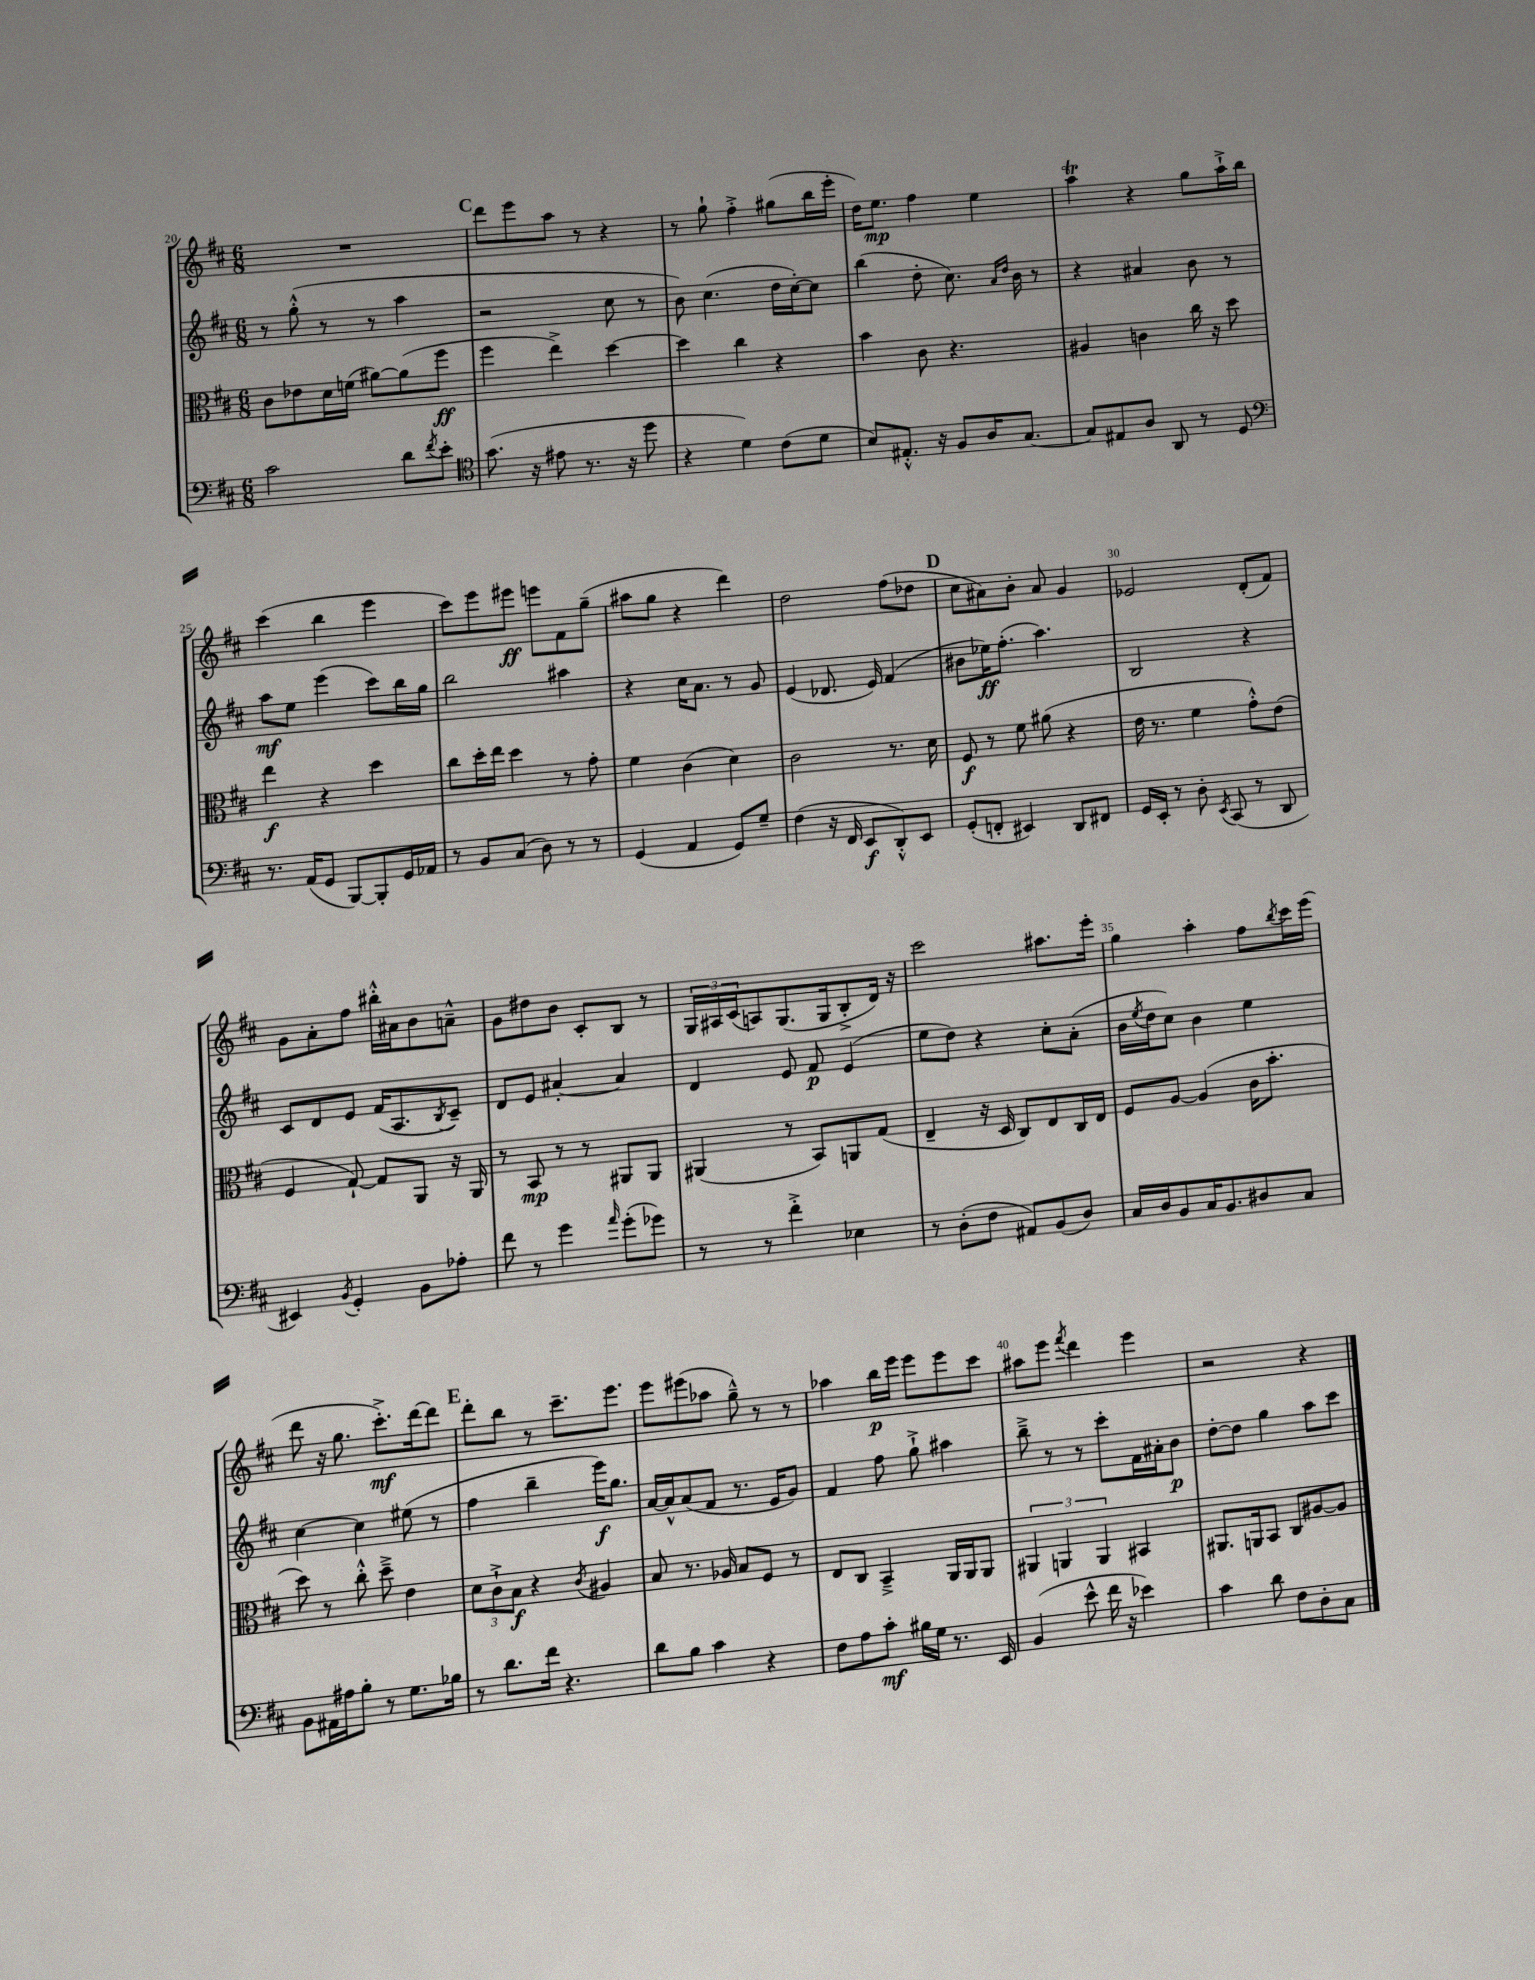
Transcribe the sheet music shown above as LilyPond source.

<<
\new StaffGroup <<
\new Staff = "s0" {
    \clef treble \key d \major \numericTimeSignature \time 6/8
    R2. |
    \mark \markup { \bold "C" } d'''8 e'''8 a''8 r8 r4 |
    r8 g''8-! fis''4-.-> gis''8( b''16 e'''16-. |
    d''16) e''8.\mp fis''4 e''4 |
    a''4\trill r4 g''8 a''16-!-> b''16 |
    cis'''4( b''4 e'''4 |
    cis'''8) e'''8 eis'''8\ff e'''8 fis'8 g''8--( |
    ais''8 g''8 r4 d'''4) |
    d''2 fis''8( des''8 |
    \mark \markup { \bold "D" } cis''8 ais'8) b'8-. ais'8 g'4 |
    ees'2 d'8-.( fis'8) |
    g'8 a'8-. fis''8 bis''16-.-^ ais'16 b'8 a'8---^ |
    g'8 dis''8 b'8 cis'8-. b8 r8 |
    \tuplet 3/2 { g16 ais16 cis'16( } a8) g8.( g16 b8-.-> d'16) r16 |
    cis'''2 ais''8. e'''16-. |
    g''4 a''4-. fis''8 \acciaccatura { b''8 } cis'''16 e'''16( |
    d'''8 r16 g''8. cis'''8.-.->\mf) d'''16~ d'''8 |
    \mark \markup { \bold "E" } d'''8-. b''8 r8 cis'''8.-- e'''8. |
    e'''8 eis'''8( aes''8 g''8---^) r8 r8 |
    aes''4 b''16\p e'''16 e'''8 e'''8 cis'''8 |
    ais''8 e'''8 \acciaccatura { fis'''8 } d'''4 e'''4 |
    r2 r4 \bar "|." |
}
\new Staff = "s1" {
    \clef treble \key d \major \numericTimeSignature \time 6/8
    r8 g''8-.-^( r8 r8 a''4 |
    \mark \markup { \bold "C" } r2 cis''8 r8 |
    b'8) cis''4.( d''16 cis''16~-.) cis''8 |
    b''4( d''8-. cis''8.) \grace { a'16 d''16 } b'16 r8 |
    r4 ais'4 b'8 r8 |
    a''8\mf e''8 e'''4( cis'''8) b''16 g''16 |
    b''2 ais''4 |
    r4 cis''16 a'8. r8 g'8 |
    e'4( des'8. e'16) fis'4( |
    \mark \markup { \bold "D" } bis'8 ees''16\ff) fis''8.-.( a''4.) |
    b2 r4 |
    cis'8 d'8 e'8 fis'16( a8. \acciaccatura { b8 } cis'8--) |
    d'8 e'8 ais'4~-. ais'4 |
    d'4 e'8 fis'8\p e'4( |
    e''8 d''8) r4 cis''8-. a'8-.( |
    b'16 \acciaccatura { e''8 } d''16 cis''8) b'4 e''4 |
    cis''4~ cis''4 eis''8( r8 |
    \mark \markup { \bold "E" } fis''4 b''4-- e'''16\f) g''8. |
    a'16~ a'16-^ a'8( fis'8 r8. e'16 g'8) |
    fis'4 fis''8 g''8-!-> ais''4 |
    b''8---> r8 r8 cis'''8-. fis'16 ais'16-. b'8\p |
    d''8~-. d''8 g''4 a''8 cis'''8 \bar "|." |
}
\new Staff = "s2" {
    \clef alto \key d \major \numericTimeSignature \time 6/8
    cis'8 ees'8 d'16 f'16( ais'8~) ais'8( fis''8\ff |
    \mark \markup { \bold "C" } fis''4 e''4->) d''4~ |
    d''4 cis''4 r4 |
    b'4 cis'8 r4. |
    ais4 c'4 cis''16 r16 d''8 |
    e''4\f r4 d''4 |
    cis''8 d''16-. e''16 d''4 r8 g'8-. |
    fis'4 cis'4( d'4) |
    cis'2 r8. d'16 |
    \mark \markup { \bold "D" } fis8\f r8 fis'8 ais'8( r4 |
    e'16 r8. fis'4 g'8-.-^) e'8( |
    fis4 g8~-!) g8 a,8 r16 a,16 |
    r8 b,8\mp r8 r8 ais,8 ais,8 |
    ais,4( r8 b,8) a,8 g8( |
    e4-- r16 d16 cis8) e8 cis16 e16 |
    fis8 a8~ a4( cis'16 b'8.-. |
    d''8) r8 cis''8-.-^ d''8---> e'4 |
    \mark \markup { \bold "E" } \tuplet 3/2 { d'8 cis'8-!-> b8\f } r4 \acciaccatura { cis'8 } ais4 |
    b8 r8. aes16 b8 fis8 r8 |
    e8 cis8 b,4---> a,16 a,16 a,8 |
    \tuplet 3/2 { ais,4 a,4 a,4 } bis,4 |
    ais,8. a,16 b,8 cis8 ais8~ ais8 \bar "|." |
}
\new Staff = "s3" {
    \clef bass \key d \major \numericTimeSignature \time 6/8
    cis'2 d'8 \acciaccatura { fis'8 } e'8-. |
    \mark \markup { \bold "C" } \clef tenor g'8.( r16 eis'8 r8. r16 d''8 |
    r4 d'4) cis'8( d'8 |
    b8) eis8.-.-^ r16 fis8 a16 g8.~ |
    g8 eis8 a8 a,8 r8 d8 |
    \clef bass r8. a,16( g,8 b,,8~) b,,8-. g,16 aes,16 |
    r8 b,8 cis8( d8) r8 r8 |
    g,4( a,4 g,8) g8-- |
    fis4( r16 fis,16 e,8\f d,8-.-^) e,8 |
    \mark \markup { \bold "D" } g,8-.( f,8-. eis,4) d,8 fis,8 |
    g,16 e,16-. r8 d8-. \acciaccatura { e,8 } cis,8( r8 d,8 |
    eis,4) \acciaccatura { b,8 } g,4-. b,8 aes8-. |
    fis'8 r8 g'4 \grace { a'16 } g'8-.( ges'8) |
    r8 r8 fis'4-.-> ees4 |
    r8 d8-.( fis8 ais,8) b,8( d8) |
    cis16 d16 b,8 cis16 b,8. dis8 cis8 |
    b,8 ais,16 ais16 b8-. r8 g8. bes16 |
    \mark \markup { \bold "E" } r8 d'8. fis'16 r4. |
    d'8 b8 cis'4 r4 |
    fis8 a8 cis'8-.\mf bis16 g16 r8. e,16 |
    b,4( e'8-^ fis'16 r16 ees'4) |
    cis'4 d'8 fis8 d8-. cis8 \bar "|." |
}
>>
>>
\layout { \context { \Score currentBarNumber = #20 \override BarNumber.break-visibility = ##(#f #t #t) barNumberVisibility = #(every-nth-bar-number-visible 5) } }
